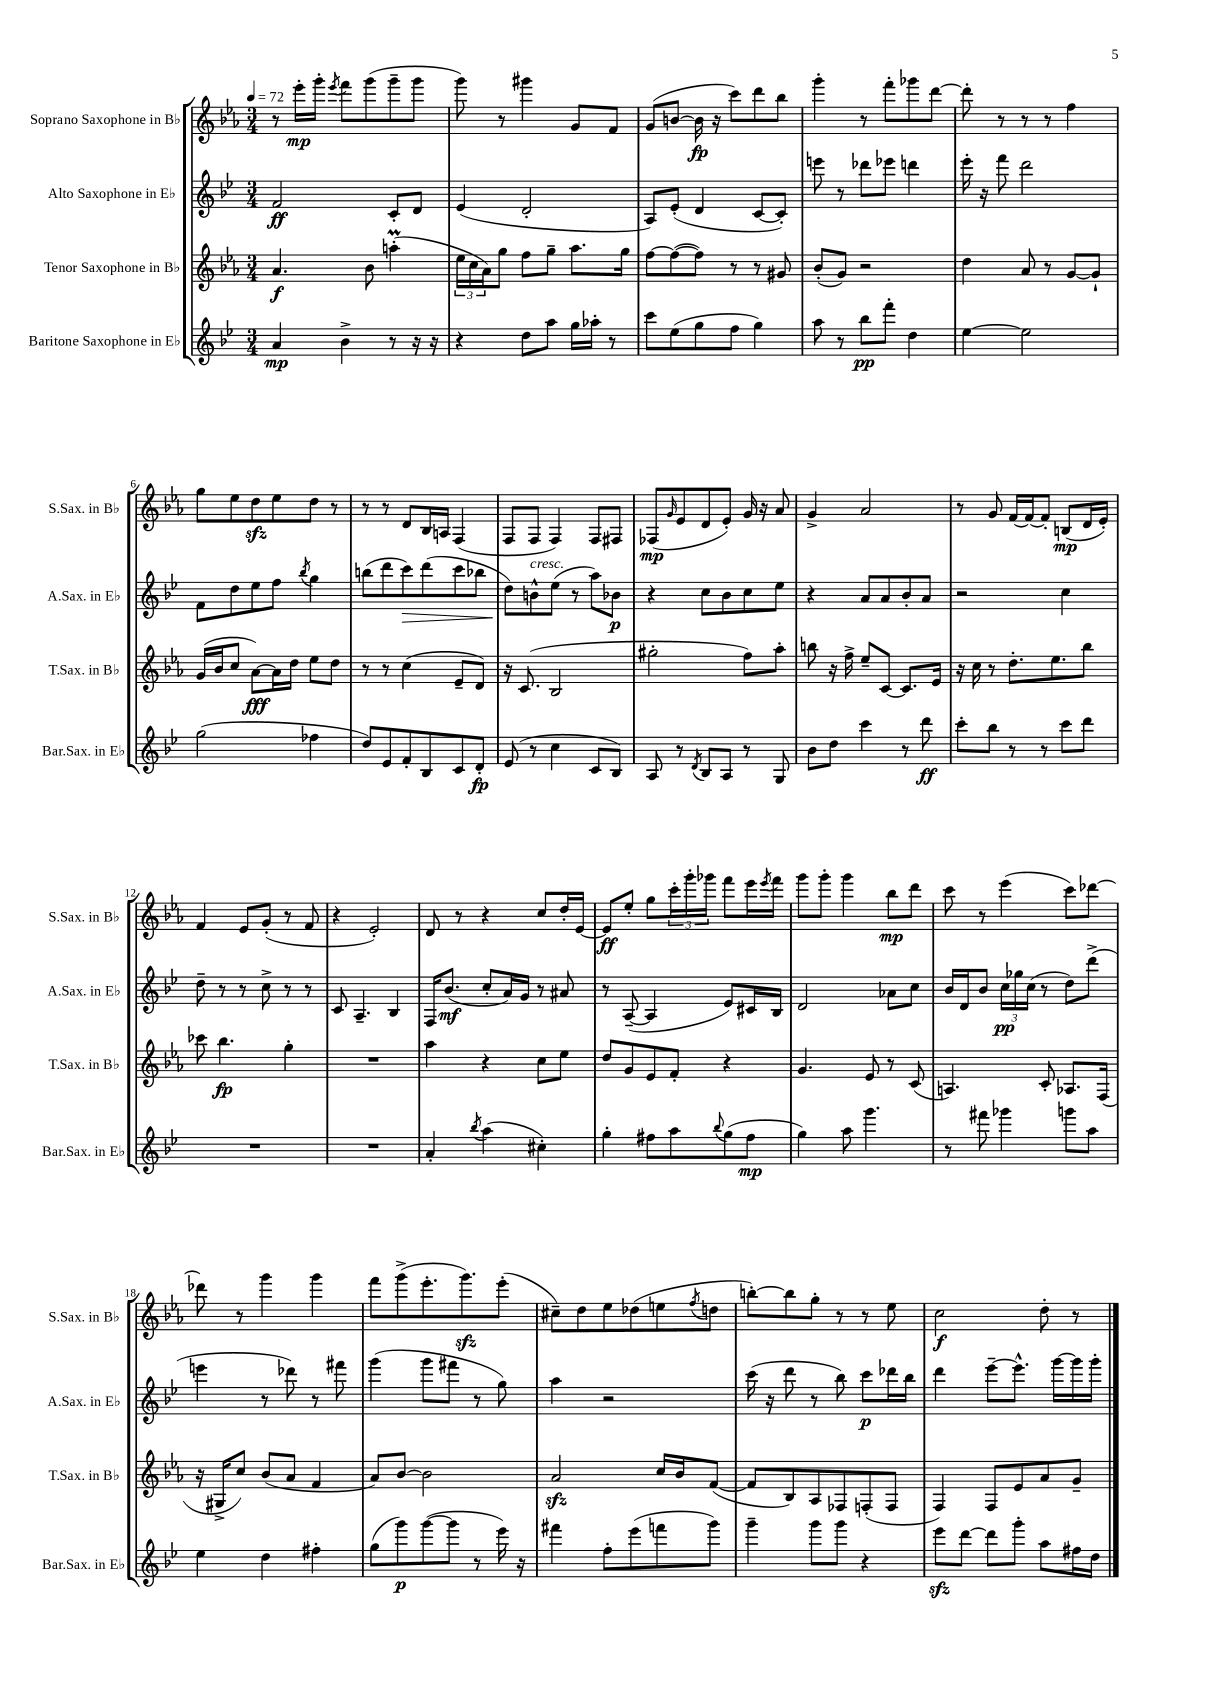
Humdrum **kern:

**kern	**kern	**kern	**kern
*staff4	*staff3	*staff2	*staff1
*clefG2	*clefG2	*clefG2	*clefG2
*k[b-e-]	*k[b-e-a-]	*k[b-e-]	*k[b-e-a-]
*M3/4	*M3/4	*M3/4	*M3/4
*MM72	*MM72	*MM72	*MM72
4a	4.a-	2f	8r
.	.	.	16eee-'
.	.	.	16ggg'
.	.	.	8qeee-
4b-^	.	.	8fff
.	8b-	.	(8ggg
8r	(4aa'	8c'	8ggg~
16r	.	8d	8ggg
16r	.	.	.
=	=	=	=
4r	24ee-	(4e-	8ggg)
.	24cc	.	.
.	24a-)	.	.
.	8gg	.	8r
8dd	8ff	2d'	4ggg#
8aa	8gg~	.	.
16gg	8.aa-	.	8g
16aa-'	.	.	.
8r	.	.	8f
.	16gg	.	.
=	=	=	=
8ccc	[8ff	8A)	(8g
(8ee-	(8ff_	(8e-'	[8b
8gg	8ff])	4d	16b]
.	.	.	16r
8ff	8r	.	8ccc)
4gg)	8r	[8c	8ddd
.	8g#	8c'])	8bb-
=	=	=	=
8aa	(8b-'	8eee	4ggg'
8r	8g)	8r	.
8bb-	2r	8ddd-	8r
8fff'	.	8eee-	8fff'
4dd	.	4ddd	8ggg-
.	.	.	[8ddd
=	=	=	=
[4ee-	4dd	16eee-'	8ddd']
.	.	16r	.
.	.	8fff	8r
2ee-]	8a-	2ddd	8r
.	8r	.	8r
.	[8g	.	4ff
.	8g`]	.	.
=	=	=	=
(2gg	(16g	8f	8gg
.	16b-	.	.
.	8cc	8dd	8ee-
.	[8a-)	8ee-	8dd
.	16a-]	8ff	8ee-
.	16dd	.	.
.	.	8qbb-	.
4ff-	8ee-	4gg	8dd
.	8dd	.	8r
=	=	=	=
8dd)	8r	(8bb	8r
8e-	8r	8ddd	8r
8f'	(4cc	8ccc)	8d
8B-	.	(8ddd	16B-
.	.	.	16A
8c	8e-~	8ccc	(4F
8d'	8d)	8bb-	.
=	=	=	=
(8e-	16r	8dd)	8F
.	(8.c	.	.
8r	.	8b^^	8F
4cc	2B-	(8ee-	4F)
.	.	8r	.
8c	.	8aa)	8F
8B-)	.	8b-	8F#
=	=	=	=
8A	2gg#'	4r	(8F-
.	.	.	16qqg
8r	.	.	8e-
8qd	.	.	.
8B-	.	8cc	8d
8A	.	8b-	8e-')
8r	8ff)	8cc	16g
.	.	.	16r
8G	8aa-'	8ee-	8a-
=	=	=	=
8b-	8bb	4r	4g^
8dd	16r	.	.
.	16ff^	.	.
4ccc	8ee-~	8a	2a-
.	[8c	8a	.
8r	8.c]	8b-'	.
8ddd	.	8a	.
.	16e-	.	.
=	=	=	=
8ccc'	16r	2r	8r
.	16cc	.	.
8bb-	8r	.	8g
8r	8.dd'	.	[16f
.	.	.	16f_
8r	.	.	8f']
.	8.ee-	.	.
8ccc	.	4cc	(8B
8ddd	8bb-	.	16d
.	.	.	16e-')
=	=	=	=
2.r	8ccc-	8dd~	4f
.	4.bb-	8r	.
.	.	8r	8e-
.	.	8cc^	(8g'
.	4gg'	8r	8r
.	.	8r	8f
=	=	=	=
2.r	2.r	8c	4r
.	.	4.A~	.
.	.	.	2e-')
.	.	4B-	.
=	=	=	=
4a'	4aa-	16F	8d
.	.	(8.b-	.
.	.	.	8r
8qbb-	.	.	.
(4aa	4r	8cc'	4r
.	.	16a)	.
.	.	16g	.
4cc#')	8cc	8r	8cc
.	8ee-	8a#	16dd'
.	.	.	[16e-
=	=	=	=
4gg'	8dd	8r	8e-]
.	8g	([8A~	8ee-'
8ff#	8e-	4A]	8gg
8aa	8f'	.	24ccc'
.	.	.	24ggg'
.	.	.	24ggg-
8qqbb-	.	.	.
(8gg	4r	8e-)	8fff
8ff#	.	16c#	16eee-
.	.	.	8qeee-
.	.	16B-	16fff
=	=	=	=
4gg)	4.g	2d	8ggg
.	.	.	8ggg'
8aa	.	.	4ggg
4.ggg	8e-	.	.
.	8r	8a-	8bb-
.	(8c	8cc	8ddd
=	=	=	=
8r	4.A)	16b-	8ccc
.	.	16d	.
8fff#	.	8b-	8r
4ggg-	.	24cc	(4eee-
.	.	24gg-	.
.	.	(24cc	.
.	8c'	8r	.
8ggg	8.A-	8dd)	8ccc)
8aa	.	(8ddd^	[8ddd-
.	(16F	.	.
=	=	=	=
4ee-	16r	4eee	8ddd-]
.	16G#^	.	.
.	8cc)	.	8r
4dd	(8b-	8r	4ggg
.	8a-	8ddd-)	.
4ff#'	4f	8r	4ggg
.	.	8fff#	.
=	=	=	=
(8gg	8a-)	(4ggg	8fff
8ggg)	[8b-	.	(8ggg^
([8ggg	2b-]	8ggg	8.eee-'
8ggg]	.	8fff#	.
.	.	.	8.ggg)
8r	.	8r	.
16eee-)	.	8gg)	(8eee-'
16r	.	.	.
=	=	=	=
4fff#	2a-	4aa	8cc#~)
.	.	.	8dd
8ff'	.	2r	8ee-
(8eee-	.	.	(8dd-
8fff	16cc	.	8ee
.	16b-	.	.
.	.	.	8qff
8ggg)	([8f	.	8dd
=	=	=	=
4ggg~	8f]	(16ccc	[8bb')
.	.	16r	.
.	8B-)	8ddd	8bb]
8ggg	8A-	8r	8gg'
8ggg	8F-	8bb-)	8r
4r	(8F'	8ccc	8r
.	8F	16ddd-	8ee-
.	.	16bb-	.
=	=	=	=
8eee-	4F)	4ddd	2cc
[8ddd	.	.	.
8ddd]	8F	[8eee-~	.
8ggg'	8e-	8.eee-^^]	.
8aa	8a-	.	8dd'
.	.	[16ggg	.
16ff#	8g~	16ggg]	8r
16dd	.	16ggg'	.
==	==	==	==
*-	*-	*-	*-
